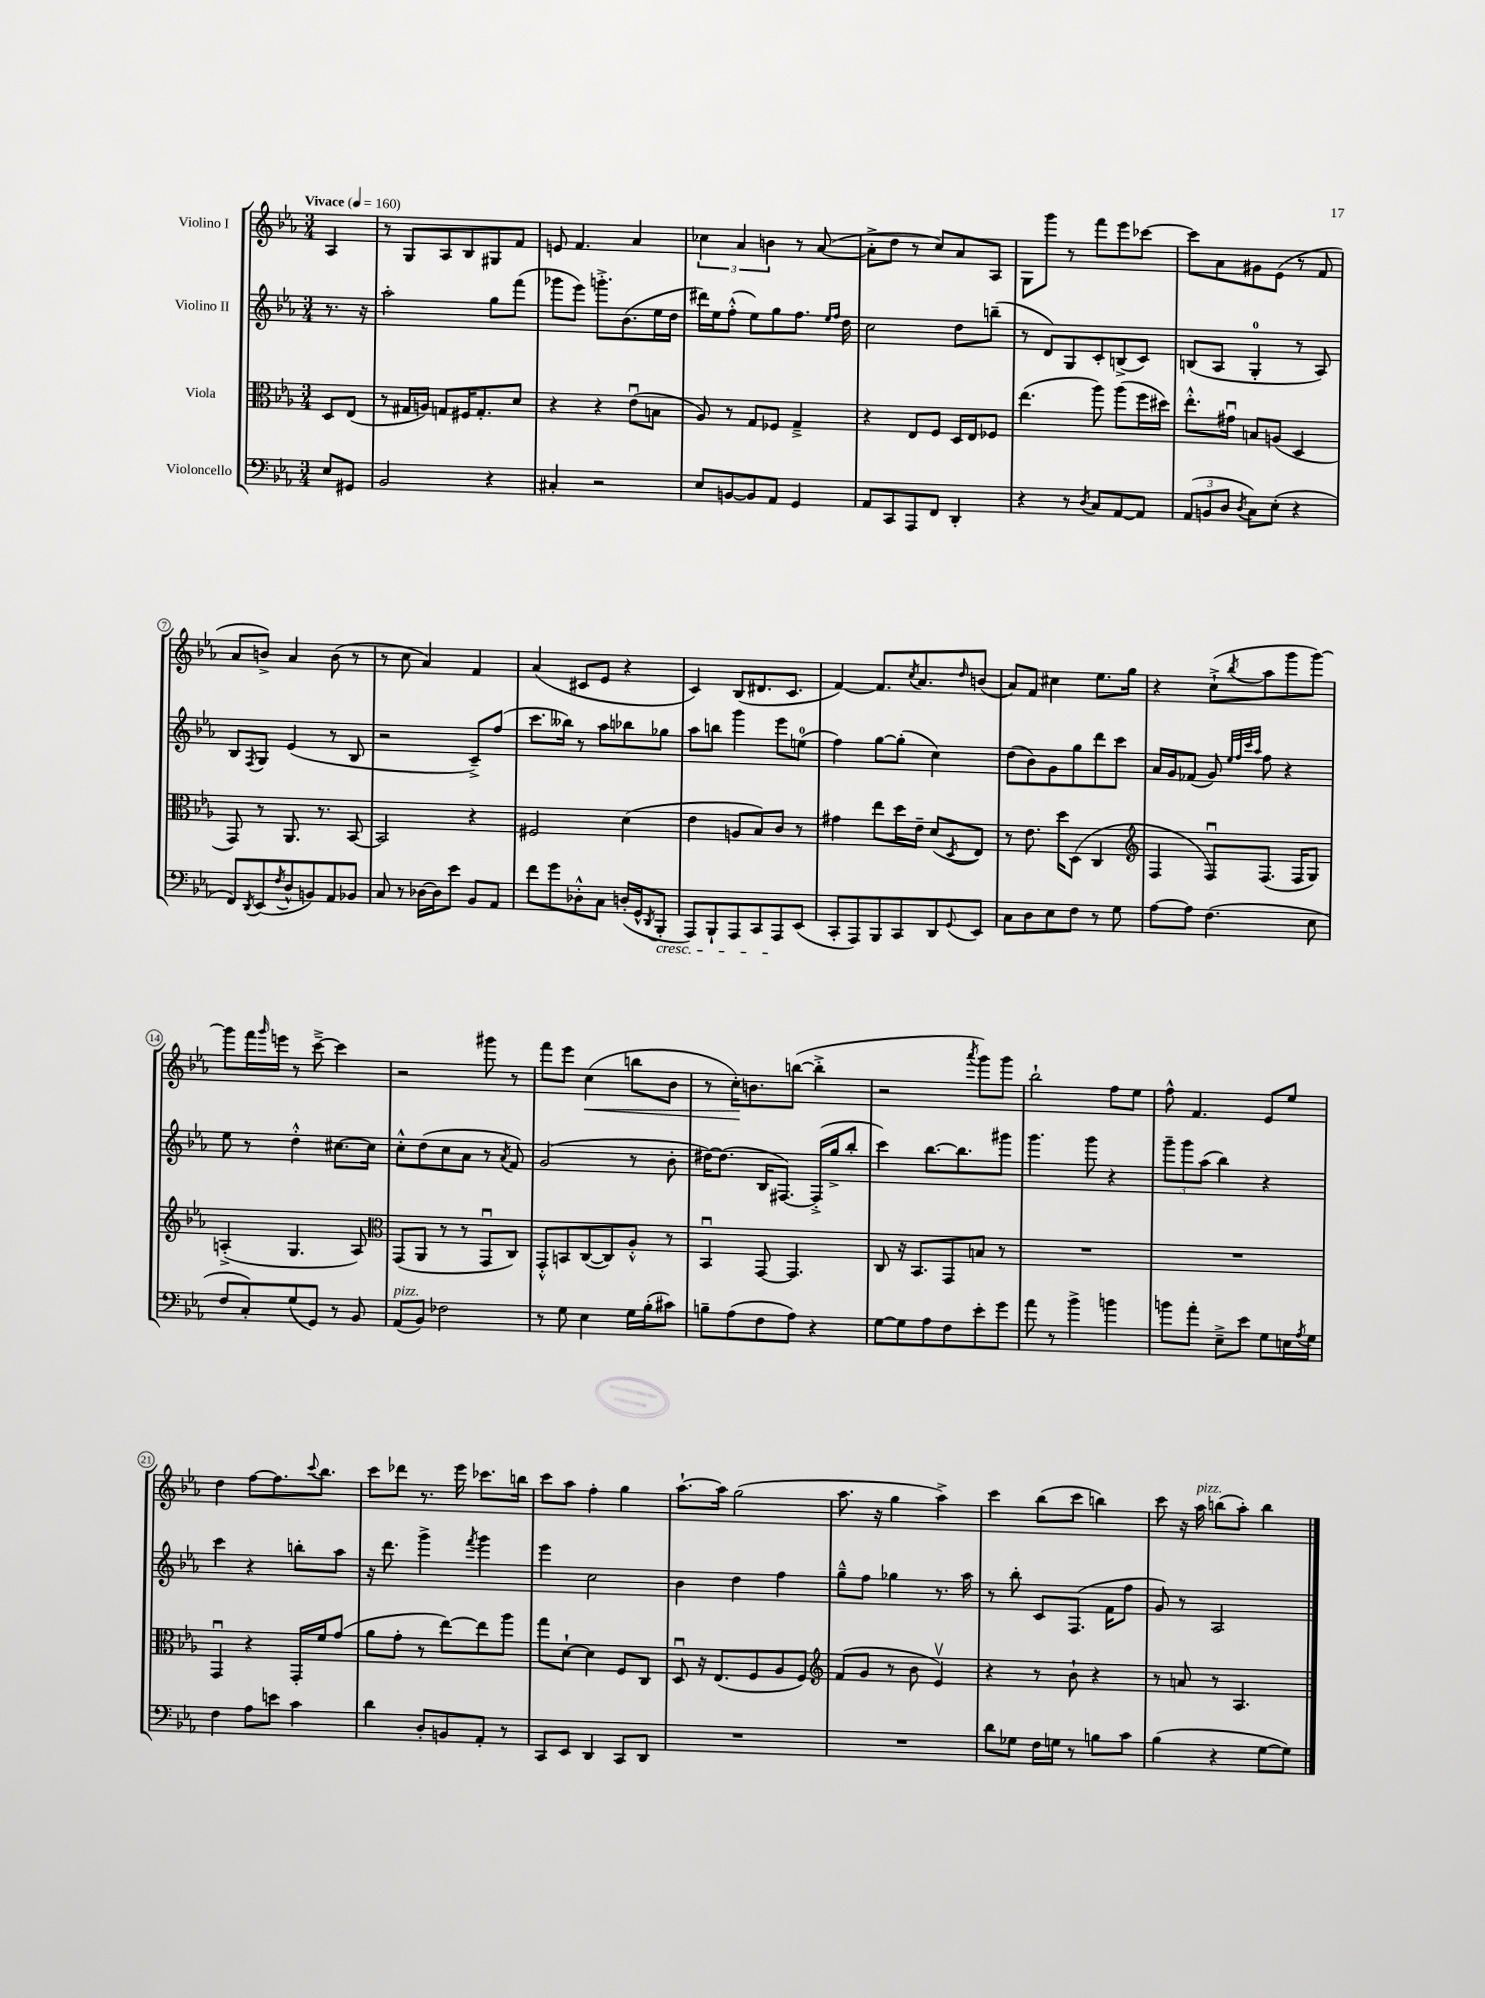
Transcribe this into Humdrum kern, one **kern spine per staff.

**kern	**kern	**kern	**kern
*staff4	*staff3	*staff2	*staff1
*clefF4	*clefC3	*clefG2	*clefG2
*k[b-e-a-]	*k[b-e-a-]	*k[b-e-a-]	*k[b-e-a-]
*M3/4	*M3/4	*M3/4	*M3/4
*MM160	*MM160	*MM160	*MM160
8E-	8D	8.r	4A-
8GG#	(8E-	.	.
.	.	16r	.
=	=	=	=
2BB-	8r	2aa-'	8r
.	16G#	.	8G
.	16A)	.	.
.	8G	.	8A-
.	16F#	.	8B-
.	8.G'	.	.
4r	.	8gg	8G#
.	8d	(8fff	8f
=	=	=	=
4C#'	4r	8ggg-	8e
.	.	8eee-)	4.f
2r	4r	8.ggg'^	.
.	.	(8.b-	.
.	(8e-u	.	4a-
.	8B	16ee-	.
.	.	16dd	.
=	=	=	=
8E-	8A-)	16ddd#)	6cc-
.	.	16ee-	.
[8BB	8r	(8ff'^^	.
.	.	.	6a-
8BB]	8G	8ee-)	.
.	.	.	6b
8AA-	8F-	8gg	.
4GG	4G~^	8.ff	8r
.	.	.	([8a-
.	.	16qqee-	.
.	.	16qqff	.
.	.	16dd	.
=	=	=	=
8AA-	4r	2cc	8a-'^]
8CC	.	.	8dd
8AAA-	8E-	.	8r
8FF	8F	.	8cc)
4DD'	16D	8dd	8a-
.	16E-	.	.
.	8F-	(8bb~	8A-
=	=	=	=
4r	(4.ee-	8r	8G
.	.	8d)	8ggg
8r	.	8G	8r
8qD	.	.	.
8C	8aa-)	8c'	8fff
[8AA-	(8aa-	(8B^	8eee-
8AA-]	16ff	8c)	[8ccc-
.	16dd#)	.	.
=	=	=	=
(12AA-	8.ee-'^^	(8B	8ccc-]
12BB	.	.	.
.	.	8A-	8a-
12D	.	.	.
.	16g#u	.	.
8qD	.	.	.
8C)	8B	4G'	8g#
(8E-'	(8A	.	(8e-
4r	4D	8r	8r
.	.	8A-)	8f
=	=	=	=
8FF)	8GG)	8B-	8a-
8qDD	.	8qF	.
(8EE-	8r	8G	8b^)
8qF	.	.	.
8D^^	8.AA-	(4e-	4a-
8BB)	.	.	.
.	8.r	.	.
8AA-	.	8r	(8b
8BB-	[8BB-	8B-	8r
=	=	=	=
8C	2BB-]	2r	8r
8r	.	.	8cc
[16D-	.	.	4a-)
16D-]	.	.	.
8e-	.	.	.
8BB-	4r	8c~^)	4f
8AA-	.	(8ff	.
=	=	=	=
8f	2F#	8.ccc	(4a-
8g	.	.	.
.	.	16bb--)	.
8D-'^^	.	8r	8c#
8C	.	8aa-	8e-
(16D'	(4d	8bb-	4r
16GG^^	.	.	.
8qDD	.	.	.
8BBB-'	.	8gg-	.
=	=	=	=
8AAA-)	4e-	8aa-	4c)
8BBB-`	.	8bb	.
8AAA-	8A	4ggg	(8B-
8CC	8B-)	.	8.d#
8AAA-	8c	8eee-	.
.	.	.	8.c
(8EE-	8r	(8ee	.
=	=	=	=
8CC'	4g#	4ff)	[4f)
8AAA-)	.	.	.
8BBB-	8ee-	[8gg	8.f]
8CC	16dd	(8gg']	.
.	.	.	8qcc
.	16e-~	.	8.a-
8DD	(8d	4cc)	.
8qqGG	8qD	.	16qqdd
8EE-	8E-)	.	(8b
=	=	=	=
8C	8r	(8dd	8a-)
8D	8.e-	8b-)	8f
8E-	.	8g	4cc#
.	16dd	.	.
8F	(8D	8gg	.
8r	4C	8ddd	8.ee-
8G	.	8ccc	.
.	.	.	16gg
=	=	=	=
*	*clefG2	*	*
[8A-	4F	16a-	4r
.	.	16g	.
8A-]	.	(8f-	.
(4.F	8Fu)	8g)	(8cc`^
.	.	32qqee-	.
.	.	32qqff	.
.	.	32qqccc	.
.	.	32qqaa-	8qbb-
.	(8.F	8ff	8aa-
.	.	4r	8ggg
.	16F	.	.
8E-	8G)	.	[8ggg)
=	=	=	=
8F	(4A'^	8ee-	8ggg]
8C')	.	8r	16fff
.	.	.	16qqggg
.	.	.	16eee
(8G	4.G	4dd'^^	8r
8GG)	.	.	[8ccc~^
8r	.	[8.cc#	4ccc]
8BB-	8A)	.	.
.	.	16cc#]	.
=	=	=	=
*	*clefC3	*	*
(8AA-	(8GG	8cc'^^	2r
8BB-)	8AA-	(8dd	.
2F-	8r	8cc	.
.	8r	8a-	.
.	8GGu	8r	8ggg#
.	.	8qa-	.
.	8C)	8f)	8r
=	=	=	=
8r	8GG'^^	(2g	8fff
8G	8BB	.	8eee-
4E-	([8C	.	(4cc
.	8C])	.	.
16G	8A-'^^	8r	8bb
(16B-'	.	.	.
8c#)	8r	8b-'	8b-
=	=	=	=
8B~	4BB-u	[16dd#)	8r
.	.	(8.dd#]	.
(8A-	.	.	16cc')
.	.	.	8.b
8F	[8GG	16B-	.
.	.	[8.F#)	.
8A-)	4.GG]	.	([8bb
4r	.	(16F#'^]	4bb'^]
.	.	16gg^	.
.	.	8bb-'	.
=	=	=	=
[8G	8C	4ccc)	2r
8G]	16r	.	.
.	8.BB-	.	.
8A-	.	[8.bb-	.
8F	8GG	.	.
.	.	8.bb-]	.
.	.	.	8qaaa-
8e-'	8B	.	8ggg)
8g	8r	8ggg#	8ggg
=	=	=	=
8a-	2.r	4.ggg	2bb-`
8r	.	.	.
4b-^	.	.	.
.	.	8ggg	.
4b	.	4r	8ff
.	.	.	8ee-
=	=	=	=
8b	2.r	12ggg~	8ff^^
.	.	12ggg	.
8a-'	.	.	4.f
.	.	(12aa-	.
8E-~^	.	4bb-)	.
8e-	.	.	.
8G	.	4r	8e-
16E	.	.	8ee-
8qA-	.	.	.
16G	.	.	.
=	=	=	=
4F	4GGu	4ccc	4dd
8A-	4r	4r	[8ff
8e	.	.	8.ff]
4c	16GG'	8bb'	.
.	.	.	8qqccc
.	16f	.	8.bb-
.	(8g	8aa-	.
=	=	=	=
4d	8a-	16r	8ccc
.	.	8.ddd	.
.	8g'	.	8ddd-
8D'	8r	4ggg^	8.r
8BB	[8ee-)	.	.
.	.	.	16eee-
.	.	8qfff	.
8AA-'	8ee-]	4ggg	8.ccc-
8r	8aa-	.	.
.	.	.	16bb
=	=	=	=
8CC	8gg	4eee-	8ccc
8EE-	[8d`	.	8aa-
4DD	4d]	2cc	4ff'
8CC	8F	.	4gg
8DD	8C	.	.
=	=	=	=
2.r	8Du	4b-	[8.aa-`
.	16r	.	.
.	(8.E-	.	16aa-]
.	.	4dd	(2gg
.	8F	.	.
.	8A-	4ff	.
.	8F)	.	.
=	=	=	=
*	*clefG2	*	*
2.r	(8f	8gg~^^	8.aa-
.	8g	8ff	.
.	.	.	16r
.	8r	4gg-	4gg
.	8b-	.	.
.	4e-v)	8.r	4aa-^)
.	.	16aa-	.
=	=	=	=
8d	4r	8r	4ccc
8G-	.	8bb-'	.
16F	8r	8c	(8bb-
16G	.	.	.
8r	8b-`	(8.F	8ccc
8B	4r	.	4bb)
.	.	16f	.
8c	.	8ff	.
=	=	=	=
(4B-	8r	8g)	8ccc
.	8a	8r	16r
.	.	.	16aa-
4r	8r	2A-	(8bb
.	4.A-	.	8aa-')
[8G	.	.	4bb
8G])	.	.	.
==	==	==	==
*-	*-	*-	*-
